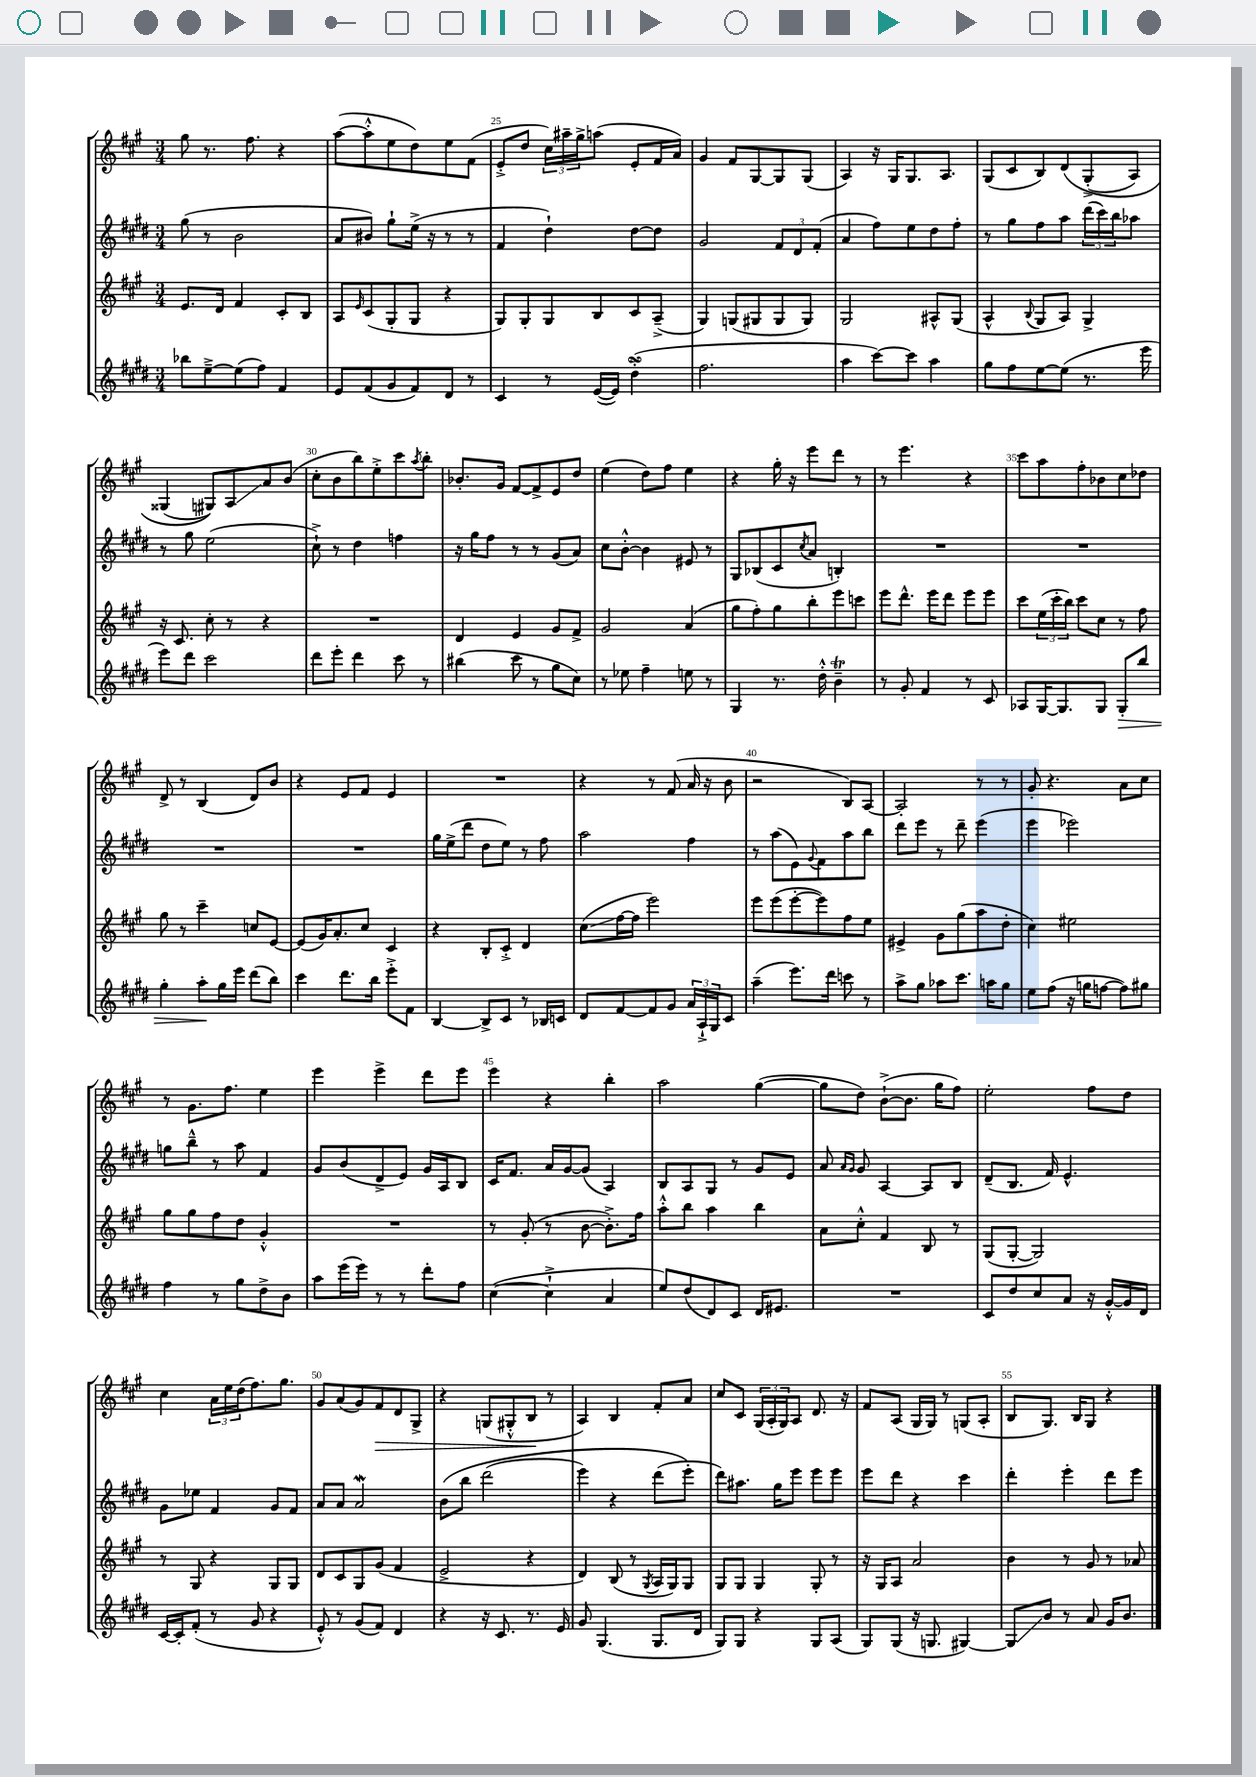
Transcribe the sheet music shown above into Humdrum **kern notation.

**kern	**kern	**kern	**kern
*staff4	*staff3	*staff2	*staff1
*clefG2	*clefG2	*clefG2	*clefG2
*k[f#c#g#d#]	*k[f#c#g#]	*k[f#c#g#d#]	*k[f#c#g#]
*M3/4	*M3/4	*M3/4	*M3/4
8bb-\L	8.e/L	(8gg#\	8gg#\
[8ee~^\	.	8r	8.r
.	16d/Jk	.	.
(8ee\]	4f#/	2b\	.
.	.	.	8.ff#\
8ff#\J)	.	.	.
4f#/	8c#'/L	.	4r
.	8B/J	.	.
=	=	=	=
8e/L	8A/L	8a/L	([8aa\L
.	16qqe/	.	.
(8f#/	(8c#/	8b#/J)	8aa'^^\]
8g#/	8G#'/	8gg#`\L	8ee\
8f#/)	8G#/J	(16ee^\Jk	8dd\)
.	.	16r	.
8d#/J	4r	8r	8ee\
8r	.	8r	(8f#\J
=	=	=	=
4c#/	8G#/L)	4f#/	8e'^/L
.	8G#'/	.	8dd/J
8r	8G#/	4dd#`\)	24cc#\LL)
.	.	.	24aa#~\
.	.	.	24gg#^\J
([16e/LL	8B/	.	(8aa\J
16e/]JJ)	.	.	.
(4dd#'^\	8c#/	[8dd#\L	8e'/L
.	(8A~^/J	8dd#\]J	16f#/L
.	.	.	16a/JJ)
=	=	=	=
2.ff#\	4G#/)	2g#/	4g#/
.	(8G/L	.	8f#/L
.	8G#/	.	[8G#/
.	8G#/	12f#/L	8G#/]
.	.	12d#/	.
.	8G#/J)	.	(8G#/J
.	.	(12f#'/J	.
=	=	=	=
4aa\	2G#/	4a/	4A/)
[8ccc#\L)	.	8ff#\L)	16r
.	.	.	16G#/LK
8ccc#\]J	.	8ee\	8.G#/
4aa\	8A#^^/L	8dd#\	.
.	.	.	8.A/J
.	(8G#/J	8ff#'\J	.
=	=	=	=
8gg#\L	4A^^/	8r	(8G#/L
8ff#\	.	8gg#\L	8c#/
.	8qqB/	.	.
[8ee\	8G#/L	8ff#\	8B/)
(8ee\]J	8A/J)	8aa\J	&(8d/
8.r	4G#^/	(24ddd#\LL	(8G#'^/
.	.	24ccc#\)	.
.	.	24bb\J	.
.	.	8aa-\J	8A/J)
16eee\	.	.	.
=	=	=	=
8eee\L)	16r	8r	(4G##/
.	8.c#/	.	.
8ddd#\J	.	8gg#\	.
2ccc#\	8cc#'\	(2ee\	8G#/L)&)
.	8r	.	8A/
.	4r	.	8a/
.	.	.	(8b/J
=	=	=	=
8ddd#\L	2.r	8cc#`^\)	8cc#'\L
8eee'\J	.	8r	8b\
4ddd#\	.	4dd#\	8bb\)
.	.	.	8ee'^\
8ccc#\	.	4ff\	8ccc#\
.	.	.	8qaa/
8r	.	.	8bb'\J
=	=	=	=
(4bb#\	4d/	16r	8.b-'/L
.	.	16gg#\LK	.
.	.	8ff#\J	.
.	.	.	16g#/Jk
8ccc#\	4e/	8r	[8f#/L
8r	.	8r	8f#^/]
8gg#\L	8g#/L	(8g#/L	8e/
8cc#\J)	8f#^/J	8a/J)	8dd/J
=	=	=	=
8r	2g#/	8cc#\L	(4ee\
8ee-\	.	[8b'^^\J	.
4ff#~\	.	4b\]	8dd\L)
.	.	.	8ff#\J
8ee\	(4a/	8e#/	4ee\
8r	.	8r	.
=	=	=	=
4G#/	8gg#\L	8G#/L	4r
.	8ff#'\)	(8B-/	.
8.r	8gg#\	8c#/	16gg#'\
.	.	.	16r
.	.	8qcc#/	.
.	8bb'\	8a/J	8eee\L
16dd#'^^\	.	.	.
4b~\	8eee\	4B'/)	8ddd\J
.	8ccc\J	.	8r
=	=	=	=
8r	8eee\L	2.r	8r
8g#'/	8.ddd^^\J	.	4.eee\
4f#/	.	.	.
.	16eee\LK	.	.
.	8ddd\J	.	.
8r	8eee\L	.	4r
8c#/	8eee\J	.	.
=	=	=	=
8A-/L	8ccc#\L	2.r	8ccc#\L
[16G#/K	(24ee\L	.	8aa\
.	24ccc#'\	.	.
8.G#/]	.	.	.
.	24bb\JJ)	.	.
.	8ccc#\L	.	8ff#'\
8G#/J	8cc#\J	.	8b-\
8G#'/L	8r	.	8cc#\
8bb/J	8ff#\	.	8dd-\J
=	=	=	=
4gg#'\	8gg#\	2.r	8d^/
.	8r	.	8r
8aa'\L	4ccc#~\	.	(4B/
16gg#\L	.	.	.
16eee\JJ	.	.	.
(8ddd#\L	8cc/L	.	8d/L)
8bb\J)	[8e/J	.	8b/J
=	=	=	=
4ccc#\	(8e/]L	2.r	4r
.	16g#/K)	.	.
.	8.a'/	.	.
8.ddd#\L	.	.	8e/L
.	8cc#/J	.	8f#/J
16bb\Jk	.	.	.
8eee'^\L	4c#/	.	4e/
8f#\J	.	.	.
=	=	=	=
[4B/	4r	16gg#\LL	2.r
.	.	(16ee^\J	.
.	.	8ddd#\J	.
8B^/]L	8B'/L	8dd#\L	.
8c#/J	8c#'^/J	8ee\J)	.
8r	4d/	8r	.
16B-/LL	.	8ff#\	.
16c/JJ	.	.	.
=	=	=	=
8d#/L	(8cc#\L	2aa\	4r
[8f#/	[16ff#\L	.	.
.	16ff#\]JJ	.	.
8f#/]	2eee\)	.	8r
8g#/J	.	.	(8f#/
24a/LL	.	4ff#\	16a/
24A`^/	.	.	.
.	.	.	16r
24G#/J	.	.	.
8c#/J	.	.	8b\
=	=	=	=
(4aa~\	8eee\L	8r	2r
.	(8eee\	(8aa\L	.
8.eee\L)	[8eee'\	8e\)	.
.	.	8qqg#/	.
.	8eee\])	8f#\	.
16ddd#\Jk	.	.	.
8ccc\	8ff#\	8aa\	8B/L)
8r	8ee\J	8bb\J	[8A/J
=	=	=	=
8aa^\L	4e#^/	8ddd#\L	2A'/]
8gg#\J	.	8eee\J	.
8aa-\L	8g#\L	8r	.
8.ccc#\J	(8gg#\	8ddd#~\	.
.	8aa\	(4eee\	8r
16aa\LK	.	.	.
8gg#\J	8dd'\J	.	8r
=	=	=	=
8ee\L	4cc#\)	4eee\	8g#'/
(8ff#\J	.	.	4.r
16r	2ee#\	2eee-\)	.
16gg\LK	.	.	.
[8ff\J	.	.	.
8ff\]L)	.	.	8a\L
8gg#\J	.	.	8cc#\J
=	=	=	=
4ff#\	8gg#\L	8gg\L	8r
.	8gg#\	8bb~^^\J	8.g#\L
8r	8ff#\	8r	.
.	.	.	8.ff#\J
8gg#\L	8dd\J	8aa\	.
8dd#^\	4g#'^^/	4f#/	4ee\
8b\J	.	.	.
=	=	=	=
8aa\L	2.r	8g#/L	4eee\
(16eee\L	.	(8b/	.
16eee\JJ)	.	.	.
8r	.	8d#^/	4eee^\
8r	.	8e/J)	.
8ddd#'\L	.	16g#/LL	8ddd\L
.	.	16A/J	.
8ff#\J	.	8B/J	8eee\J
=	=	=	=
([4cc#\	8r	16c#/LK	4eee\
.	.	8.f#/J	.
.	(8g#'/	.	.
4cc#`^\]	8r	16a/LL	4r
.	.	[16g#/J	.
.	[8b\	(8g#/]J	.
4a/	8.b'^\]L)	4A/)	4bb'\
.	16ff#\Jk	.	.
=	=	=	=
8ee/L)	8aa'^^\L	8B/L	2aa\
(8dd#/	8bb\J	8A/	.
8d#/)	4aa\	8G#/J	.
8c#/J	.	8r	.
16d#/LK	4bb\	8g#/L	([4gg#\
8.e#/J	.	.	.
.	.	8e/J	.
=	=	=	=
2.r	8a\L	8a/	8gg#\]L
.	.	16qqa/LL	.
.	.	16qqg#/JJ	.
.	8cc#'^^\J	8g#/	8dd\J)
.	4f#/	[4A/	([8b`^\L
.	.	.	8.b\]J
.	8B/	8A/]L	.
.	.	.	16gg#\LK
.	8r	8B/J	8ff#\J)
=	=	=	=
8c#/L	(8G#/L	(8d#~/L	2ee'\
8dd#/	[8G#'/J	8.B/J	.
8cc#/	2G#/])	.	.
.	.	16f#/)	.
8a/J	.	4.e^^/	.
16r	.	.	8ff#\L
[16g#'^^/LL	.	.	.
16g#/]	.	.	8dd\J
16d#/JJ	.	.	.
=	=	=	=
[16c#/LL	8r	8g#\L	4cc#\
16c#'/]J	.	.	.
(8f#'/J	8G#/	8ee-\J	.
8r	4r	4f#/	24a\LL
.	.	.	24ee\
.	.	.	(24dd\J
8g#/	.	.	8.ff#\)
4r	8G#/L	8g#/L	.
.	.	.	8.gg#\J
.	8G#/J	8f#/J	.
=	=	=	=
8e'^^/)	8d/L	8a/L	8g#/L
8r	8c#/	8a/J	(8a/
(8g#/L	8G#/	2a/	8g#/)
8f#/J)	(8g#/J	.	8f#/
4d#/	4f#/	.	8d/
.	.	.	8G#^/J
=	=	=	=
4r	2e^/	&(8b\L	4r
.	.	8bb\J	.
16r	.	(2ddd#\	(8G/L
8.c#/	.	.	.
.	.	.	8G#'^^/
8.r	4r	.	8B/J
.	.	.	8r
16e/	.	.	.
=	=	=	=
8g#/	4d/)	4eee\)	4A/)
(4.G#/	.	.	.
.	(8B/	4r	4B/
.	8r	.	.
.	8qG#/	.	.
8.G#/L	16A/LL	(8ddd#\L	8f#'/L
.	16G#/J)	.	.
.	8G#/J	8eee'\J&)	8a/J
16d#/Jk	.	.	.
=	=	=	=
8G#/L)	8G#/L	8ddd#\L)	8cc#/L
8G#/J	8G#/J	8.aa#\J	8c#/J
4r	4G#/	.	(24G#/LL
.	.	.	24A'/
.	.	16gg#\LK	.
.	.	.	24G#/J)
.	.	8eee\J	8A/J
8G#/L	8G#'/	8eee\L	8.d/
(8A/J	8r	8eee\J	.
.	.	.	16r
=	=	=	=
8G#/L)	16r	8eee\L	8f#/L
.	16G#/LK	.	.
(8G#/J	8A/J	8ddd#\J	(8A/J
16r	2a/	4r	16G#/LL
8.G/	.	.	16G#/JJ)
.	.	.	8r
[4G#/)	.	4ccc#\	(8G/L
.	.	.	8A'/J
=	=	=	=
8G#/]L	4b\	4ddd#'\	8B/L
8b/J	.	.	8.G#/J)
8r	8r	4eee'\	.
.	.	.	16B/LK
8a/	8g#/	.	8G#/J
16g#/LK	8r	8ddd#\L	4r
8.b/J	.	.	.
.	8a-/	8eee\J	.
==	==	==	==
*-	*-	*-	*-
